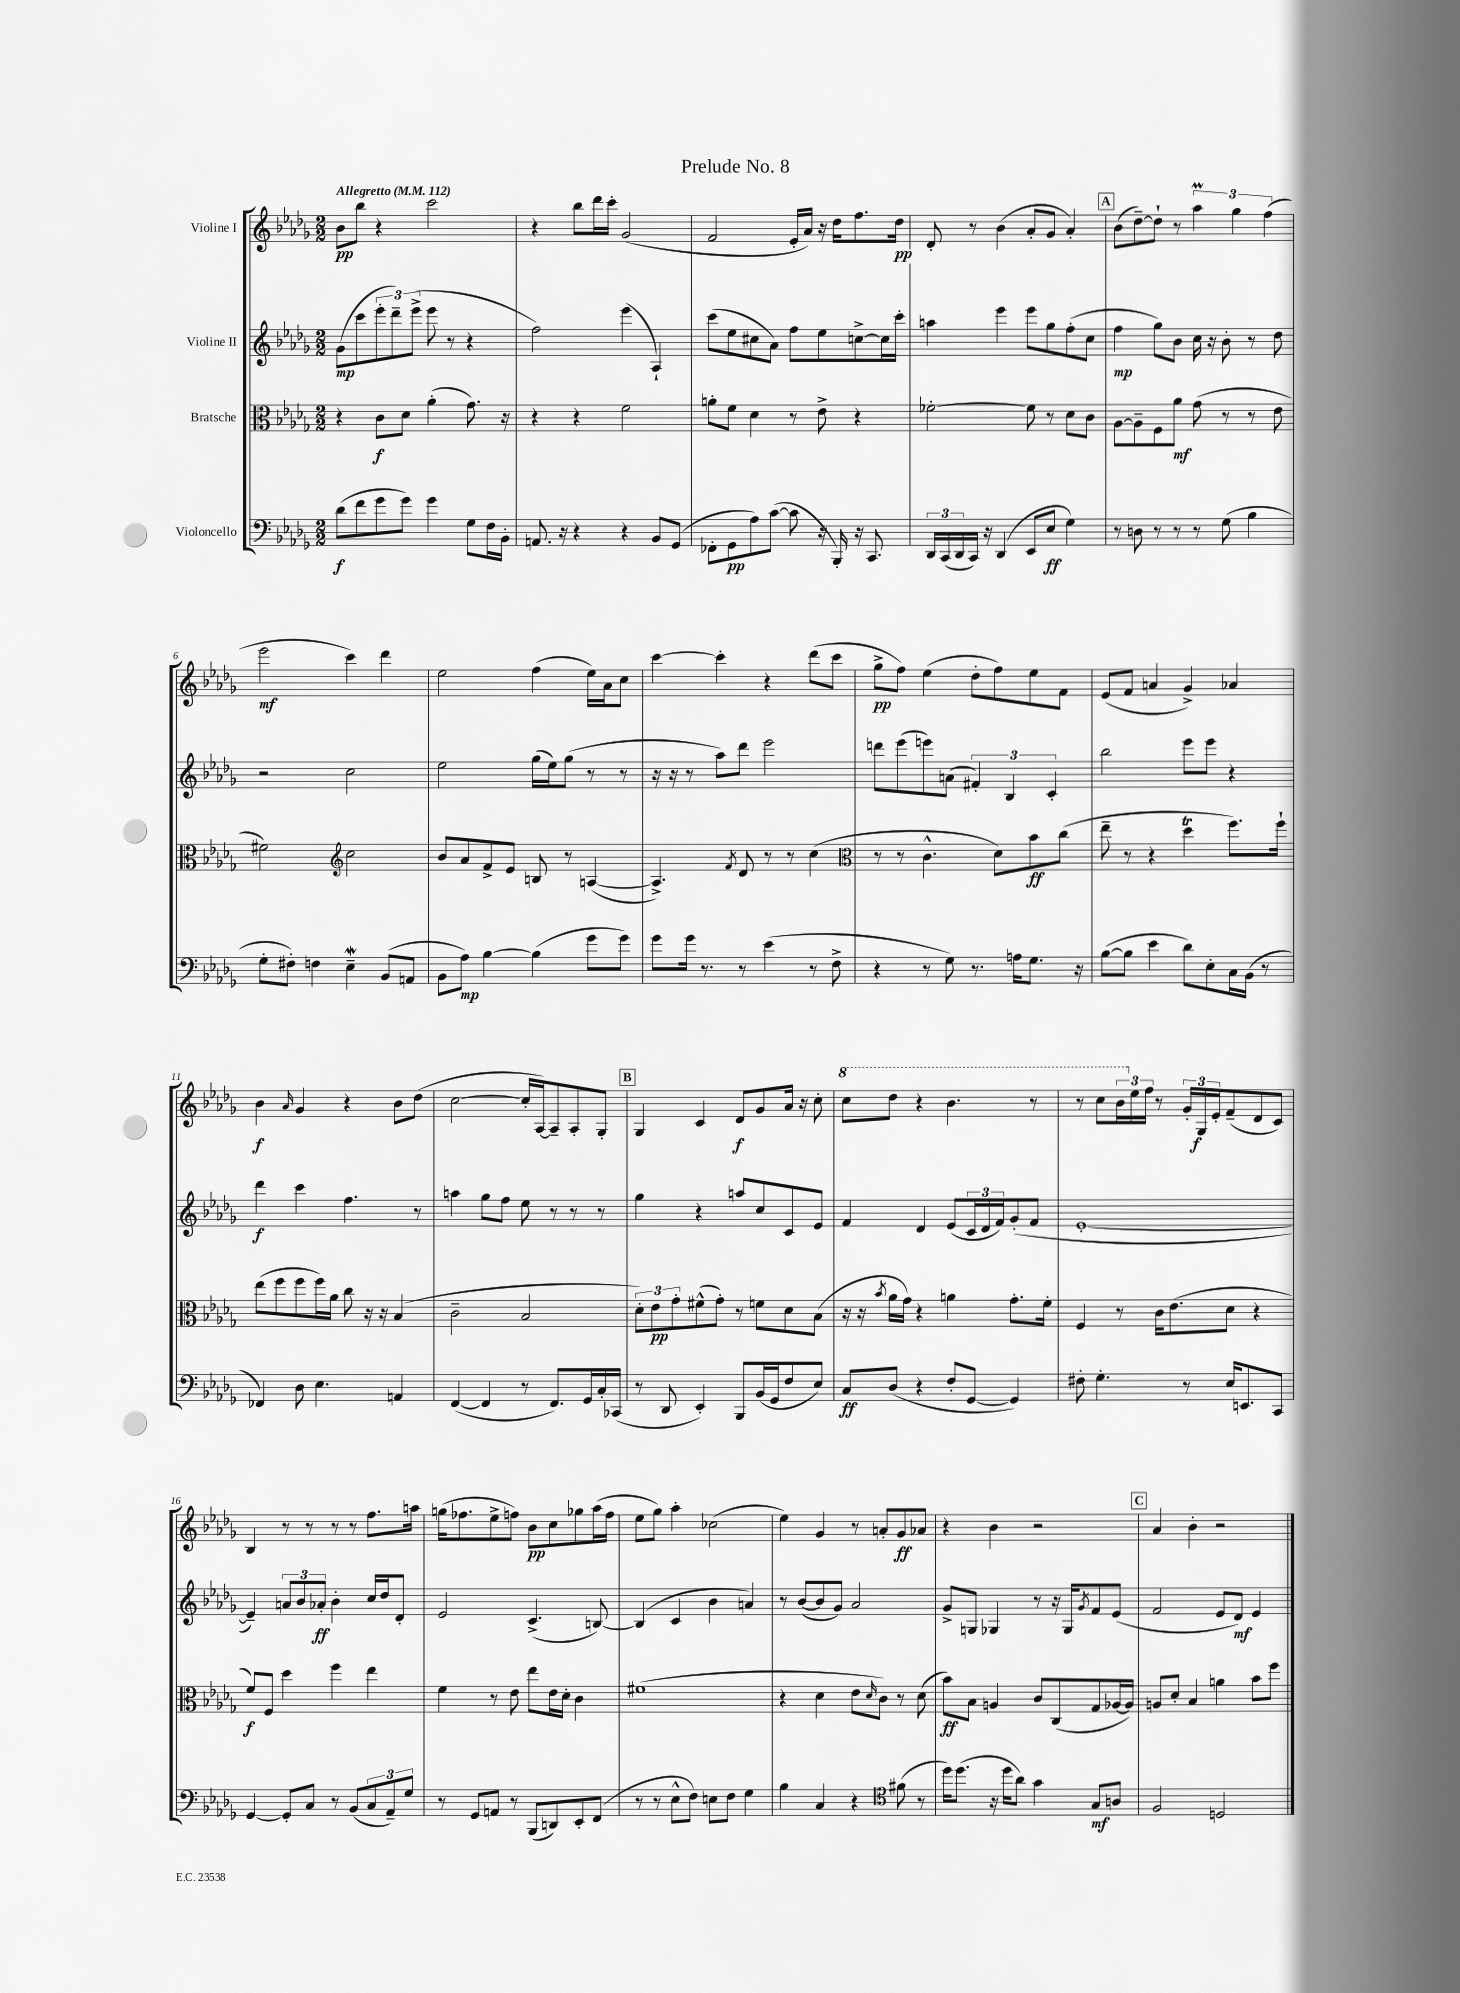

**kern	**kern	**kern	**kern
*staff4	*staff3	*staff2	*staff1
*clefF4	*clefC3	*clefG2	*clefG2
*k[b-e-a-d-g-]	*k[b-e-a-d-g-]	*k[b-e-a-d-g-]	*k[b-e-a-d-g-]
*M2/2	*M2/2	*M2/2	*M2/2
*MM112	*MM112	*MM112	*MM112
(8d-	4r	(8g-	8b-
8f	.	8ccc	8bb-
8g-	8c	12eee-'	4r
.	.	12ddd-~)	.
8g-)	8d-	.	.
.	.	(12eee-^	.
4g-	(4a-'	8eee-	2ccc
.	.	8r	.
8G-	8.g-)	4r	.
16F	.	.	.
16BB-'	16r	.	.
=	=	=	=
8.AA	4r	2ff)	4r
16r	.	.	.
4r	4r	.	8bb-
.	.	.	16ddd-
.	.	.	16ccc'
4r	2f	(4eee-	(2g-
8BB-	.	4A-`)	.
(8GG-	.	.	.
=	=	=	=
8FF-'	8a'	(8ccc	2f
8GG-	8f	8ee-	.
8A-)	4d-	8cc#	.
([8c	.	8a-)	.
8c]	8r	8ff	16e-'
.	.	.	16a-)
16r	8e-^	8ee-	16r
16BBB-')	.	.	16dd-
16r	4r	[8cc^	8.ff
8.CC	.	.	.
.	.	16cc]	.
.	.	16ccc'	16dd-
=	=	=	=
24DD-	[2f-'	4aa	8d-'
(24CC	.	.	.
24DD-	.	.	.
16CC)	.	.	8r
16r	.	.	.
(4DD-	.	4eee-	(4b-
8EE-	8f-]	8eee-	8a-'
8E-	8r	8gg-	8g-
4G-)	8d-	(8ff'	4a-')
.	8c	8cc	.
=	=	=	=
8r	[8A-	4ff	(8b-
8D	8A-~]	.	[8dd-~)
8r	8F	8gg-)	8dd-`]
8r	8a-	8b-	8r
8r	(8g-	16cc	6aa-
.	.	16r	.
(8G-	8r	8b-'	.
.	.	.	6gg-
4B-	8r	8r	.
.	.	.	(6ff
.	8e-	8dd-	.
=	=	=	=
8G-'	2f#)	2r	2eee-
8F#')	.	.	.
4F	.	.	.
*	*clefG2	*	*
4E-~	2cc	2cc	4ccc)
(8BB-	.	.	4ddd-
8AA	.	.	.
=	=	=	=
8BB-	8b-	2ee-	2ee-
8A-)	8a-	.	.
[4B-	8f^	.	.
.	8e-	.	.
(4B-]	8B	(16gg-	(4ff
.	.	16ee-)	.
.	8r	(8gg-	.
8g-	([4A	8r	16ee-)
.	.	.	16a-
8g-)	.	8r	8cc
=	=	=	=
8g-	4.A^])	16r	[4ccc
.	.	16r	.
16g-	.	8r	.
8.r	.	.	.
.	.	8aa-)	4ccc']
.	8qf	.	.
8r	8d-	8ddd-	.
(4e-	8r	2eee-	4r
.	8r	.	.
8r	(4cc	.	(8ddd-
8F^	.	.	8ccc
=	=	=	=
*	*clefC3	*	*
4r	8r	8ddd	8gg-^
.	8r	(8eee-	8ff)
8r	4.c^^	8eee)	(4ee-
8G-)	.	(8a	.
8.r	.	6f#')	8dd-'
.	8d-)	.	8ff)
.	.	6B-	.
16A	.	.	.
8.G-	8b-	.	8ee-
.	.	6c'	.
.	(8cc	.	8f
16r	.	.	.
=	=	=	=
([8B-	8ee-~	2bb-	(8e-
8B-]	8r	.	8f
4e-	4r	.	4a
8d-)	4dd-	8eee-	4g-^)
8E-'	.	8eee-	.
16C	8.ff)	4r	4a-
(16BB-	.	.	.
8r	.	.	.
.	16ff`	.	.
=	=	=	=
4FF-)	(8ee-	4ddd-	4b-
.	8ff	.	.
.	.	.	16qqa-
8D-	8ff	4ccc	4g-
4.E-	16ff)	.	.
.	16a-	.	.
.	8cc	4.ff	4r
.	16r	.	.
.	16r	.	.
4AA	(4B-	.	8b-
.	.	8r	(8dd-
=	=	=	=
([4FF	2c~	4aa	[2cc
4FF]	.	8gg-	.
.	.	8ff	.
8r	2B-	8ee-	16cc']
.	.	.	[16A-)
8.FF)	.	8r	8A-~]
.	.	8r	8A-'
16GG-	.	.	.
16C'	.	8r	8G-'
(16CC-	.	.	.
=	=	=	=
8r	12d-')	4gg-	4G-
.	12e-	.	.
8DD-	.	.	.
.	12g-'	.	.
4EE-')	(8f#^^	4r	4c
.	8g-')	.	.
8BBB-	8r	8aa	8d-
(16BB-	8f	8cc	8g-
16GG-	.	.	.
8F	8d-	8c	16a-
.	.	.	16r
8E-)	(8B-	8e-	8cc'
=	=	=	=
8C	16r	4f	8ccc
.	16r	.	.
.	8qb-	.	.
(8D-	16a-	.	8ddd-
.	16g-)	.	.
4r	4r	4d-	4r
8F'	4a	(8e-	4.bb-
[8GG-	.	24c	.
.	.	24d-	.
.	.	24f)	.
4GG-])	8.g-'	(8g-'	.
.	.	8f	8r
.	16f'	.	.
=	=	=	=
8F#'	4F	[1e-'	8r
4.G-'	.	.	8ccc
.	8r	.	24bb-
.	.	.	24ee-
.	.	.	24ff
.	16c	.	8r
.	(8.e-	.	.
8r	.	.	24g-'
.	.	.	24G-
.	.	.	24e-'
16E-	8d-	.	(8f~
8.EE	.	.	.
.	4r	.	8d-
8CC	.	.	8c)
=	=	=	=
[4GG-	8f)	4e-~])	4B-
.	8F	.	.
8GG-']	4dd-	12a	8r
.	.	12b-	.
8C	.	.	8r
.	.	12a-'	.
8r	4ff	4b-'	8r
(8BB-	.	.	8r
12C	4ee-	16cc	8.ff
.	.	16dd-	.
12AA-~)	.	.	.
.	.	8d-'	.
12G-	.	.	.
.	.	.	16aa
=	=	=	=
8r	4f	2e-	(16gg
.	.	.	8.ff-
8GG-	.	.	.
8AA	8r	.	8ee-^
8r	8e-	.	8ff)
(8BBB-	8ee-	(4.c^	8b-
8DD)	16e-	.	8cc
.	16d-'	.	.
8EE-'	4c	.	8gg-
(8FF	.	[8B)	(16aa-
.	.	.	16ff
=	=	=	=
8r	(1f#	(4B]	8ee-
8r	.	.	8gg-)
8E-^^	.	4c	4aa-'
8F)	.	.	.
8E	.	4b-	(2cc-
8F	.	.	.
4G-	.	4a)	.
=	=	=	=
4B-	4r	8r	4ee-)
.	.	([8b-	.
4C	4d-	8b-]	4g-
.	.	8g-)	.
4r	8e-	2a-	8r
.	16qqd-	.	.
.	8c)	.	8a'
*clefC4	*	*	*
(8f#	8r	.	8g-
8r	(8d-	.	8a-
=	=	=	=
16dd-)	8b-)	8g-^	4r
(8.dd-	.	.	.
.	8B-	8G	.
16r	4A	4G-	4b-
16dd-	.	.	.
8a-)	.	.	.
4g-	8c	8r	2r
.	(8C	16r	.
.	.	16G-	.
.	.	8qg-	.
8G-	8G-	8f	.
8A	[16A-	(8e-	.
.	16A-])	.	.
=	=	=	=
2F	8A	2f	4a-
.	8d-'	.	.
.	4B-	.	4b-'
2D	4a	8e-	2r
.	.	8d-)	.
.	8b-	4e-	.
.	8ff	.	.
==	==	==	==
*-	*-	*-	*-
